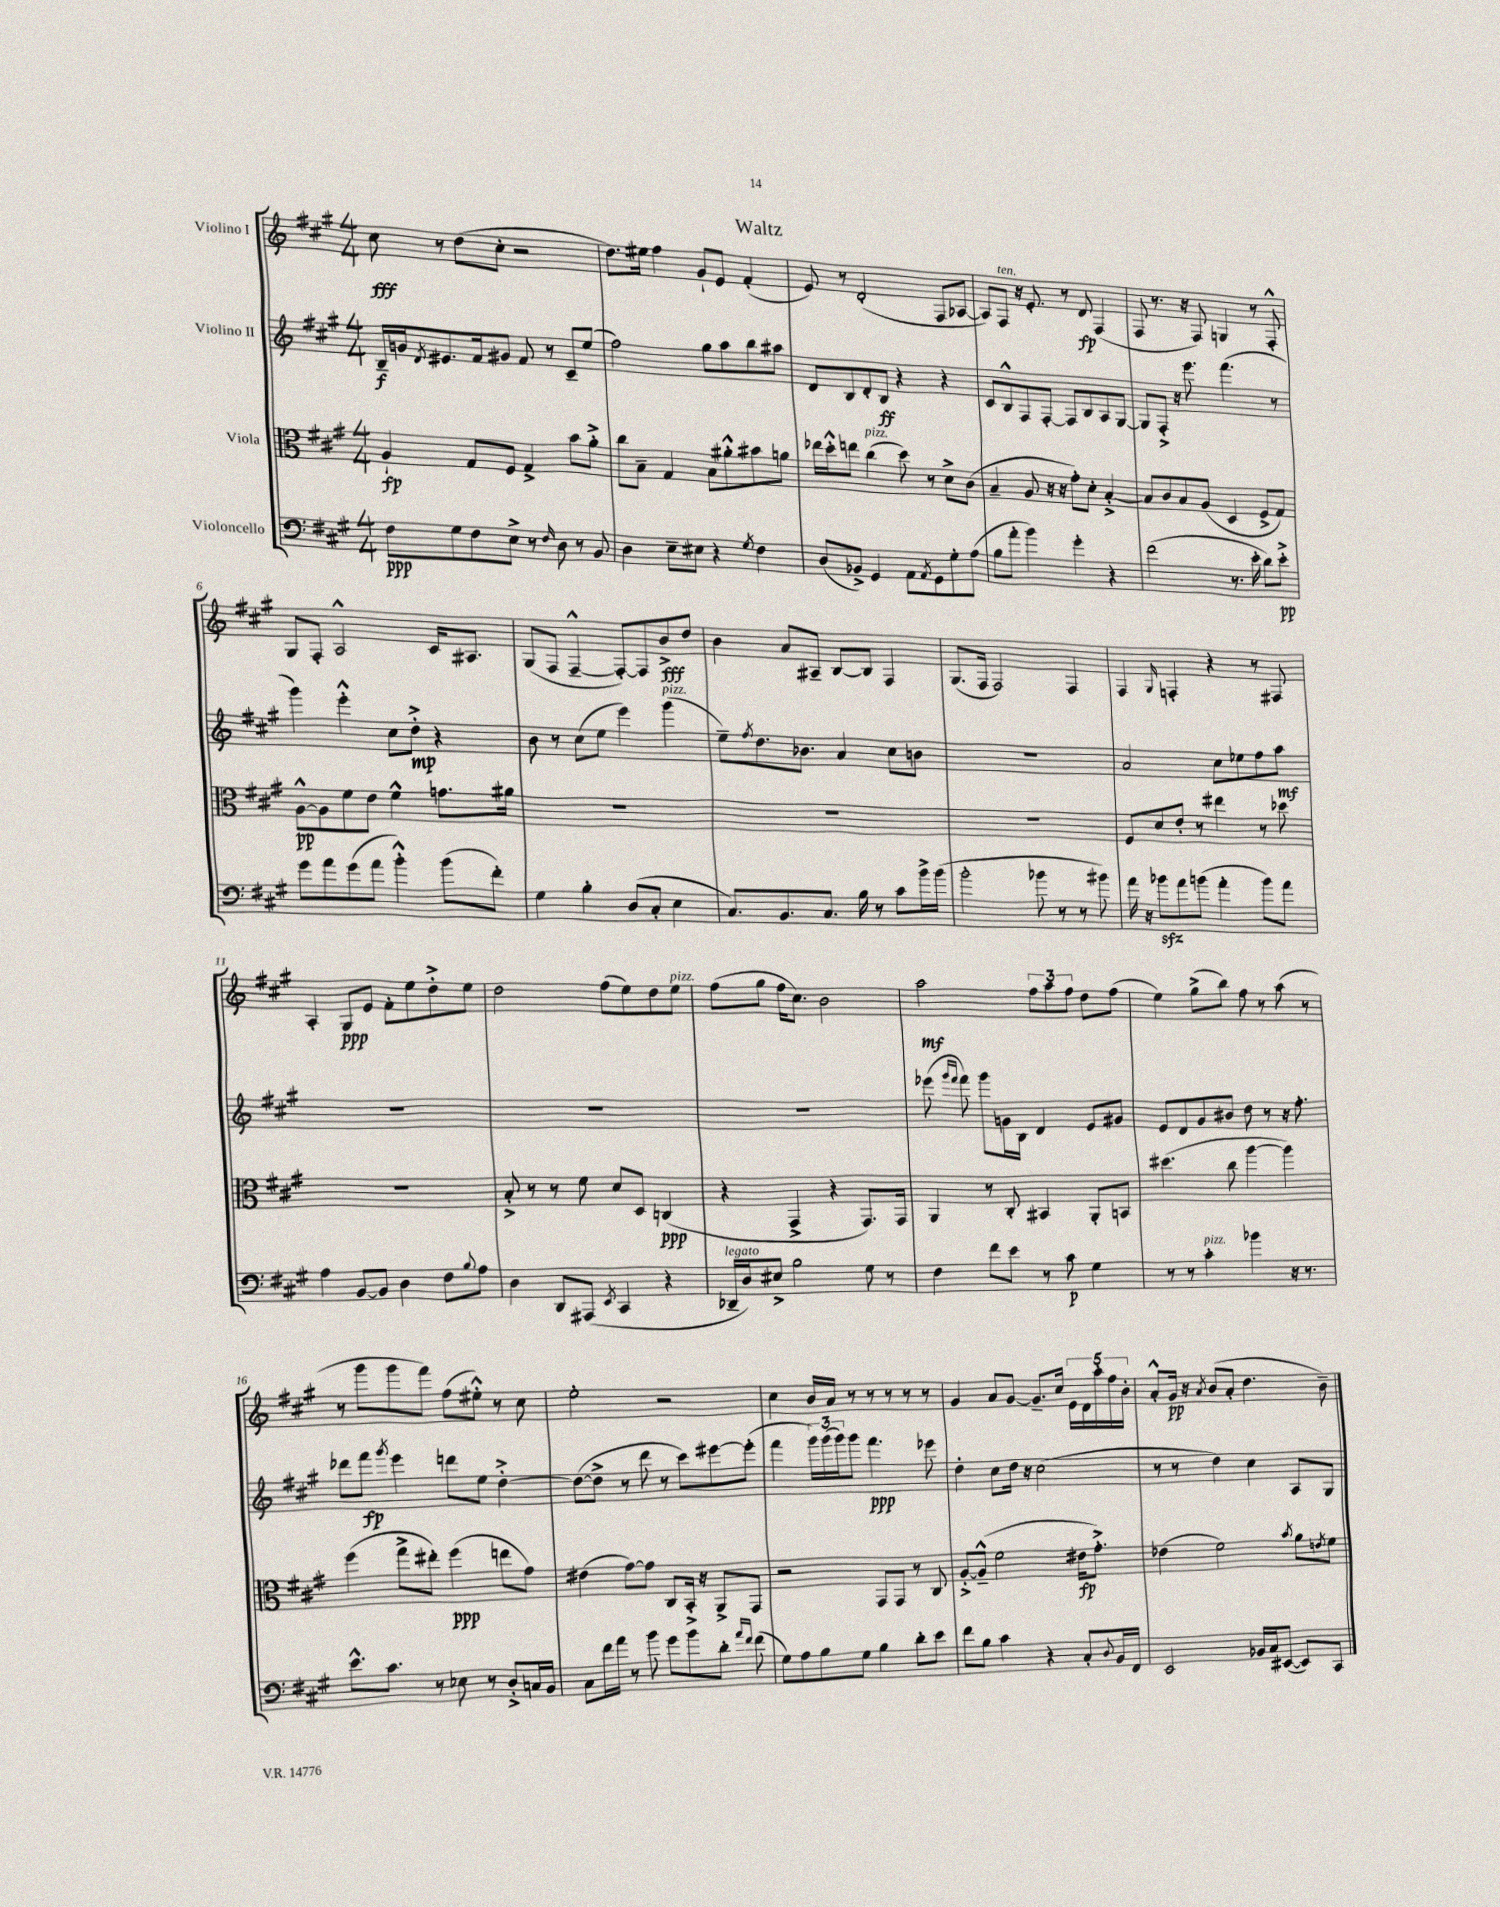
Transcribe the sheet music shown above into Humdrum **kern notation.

**kern	**dynam	**kern	**dynam	**kern	**dynam	**kern	**dynam
*part4	*part4	*part3	*part3	*part2	*part2	*part1	*part1
*staff4	*staff4	*staff3	*staff3	*staff2	*staff2	*staff1	*staff1
*I"Violoncello	*	*I"Viola	*	*I"Violino II	*	*I"Violino I	*
*clefF4	*	*clefC3	*	*clefG2	*	*clefG2	*
*k[f#c#g#]	*	*k[f#c#g#]	*	*k[f#c#g#]	*	*k[f#c#g#]	*
*M4/4	*	*M4/4	*	*M4/4	*	*M4/4	*
=1	=1	=1	=1	=1	=1	=1	=1
8F#\L	ppp	4A`/	fp	16B~/LL	f	8cc#\	fff
.	.	.	.	16gn/J	.	.	.
.	.	.	.	8qd/	.	.	.
8G#\	.	.	.	8.e#X/	.	8r	.
8F#\	.	8G#/L	.	.	.	(8dd\L	.
.	.	.	.	16f#/k	.	.	.
8E^\J	.	8F#/J	.	8g#X/J	.	8cc#'\J	.
8r	.	4G#^/	.	8f#/	.	2r	.
16qqF#/	.	.	.	.	.	.	.
8D\	.	.	.	8r	.	.	.
8r	.	8b\L	.	8c#~/L	.	.	.
8BB/	.	8a'^\J	.	(8ee/J	.	.	.
=2	=2	=2	=2	=2	=2	=2	=2
4D\	.	8cc#\L	.	2ff#\)	.	8.dd\L)	.
.	.	8B~\J	.	.	.	.	.
.	.	.	.	.	.	16ee#X\Jk	.
8E~\L	.	4G#/	.	.	.	4ff#\	.
8E#X\J	.	.	.	.	.	.	.
4r	.	8B\L	.	8gg#\L	.	8g#`/L	.
.	.	8a#X'^^\	.	8aa\	.	8e/J	.
8qG#/	.	.	.	.	.	.	.
4F#\	.	8b#X\	.	8bb\	.	(4f#'/	.
.	.	8an\J	.	8aa#X\J	.	.	.
=3	=3	=3	=3	=3	=3	=3	=3
(8D/L	.	16ee-X\LL	.	8d/L	.	8e/)	.
.	.	16dd'^^\J	.	.	.	.	.
8BB-X^/J)	.	8een\J	.	8B/	.	8r	.
!	!	!LO:TX:a:i:t=pizz.	!	!	!	!	!
4GG#/	.	(4cc#\	.	8d'/	.	(2d'/	.
.	.	.	.	8B/J	ff	.	.
8AA\L	.	8dd\)	.	4r	.	.	.
8qAA/	.	.	.	.	.	.	.
8GG#\	.	8r	.	.	.	.	.
8G#'\	.	8d^\L	.	4r	.	8F#/L	.
(8A\J	.	(8c#\J	.	.	.	[8A-X/J	.
=4	=4	=4	=4	=4	=4	=4	=4
8B\L	.	4B~/	.	8c#/L	.	8A-/L])	.
!	!	!	!	!	!	!LO:TX:a:i:t=ten.	!
8a'\J	.	.	.	8B^^/	.	8F#/J	.
4b\)	.	8A/	.	8F#/	.	16r	.
.	.	.	.	.	.	8.e'/	.
.	.	16r	.	[8F#'/J	.	.	.
.	.	16r	.	.	.	.	.
4g#'\	.	8g#'\L)	.	8F#/L]	.	8r	.
.	.	8d'\J	.	8B/	.	8d/	fp
4r	.	[4B'^/	.	8A/	.	(4F#/	.
.	.	.	.	[8G#/J	.	.	.
=5	=5	=5	=5	=5	=5	=5	=5
(2f#\	.	8B/L]	.	8G#/L]	.	8F#/	.
.	.	8c#/	.	8F#'^/J	.	8.r	.
.	.	8B/	.	16r	.	.	.
.	.	.	.	8.eee\	.	16r	.
.	.	(8A/J	.	.	.	8F#/)	.
8.r	.	4D/	.	(4.fff#\	.	4Gn/	.
16e'\	.	.	.	.	.	.	.
8d\L)	.	8F#^/L	.	.	.	8r	.
8e'^\J	pp	8G#/J)	.	8r	.	8F#'^^/	.
!!LO:LB:g=z
=6	=6	=6	=6	=6	=6	=6	=6
8g#\L	.	[8A^^\L	pp	4ggg#\)	.	8G#/L	.
8a\	.	8A\]	.	.	.	8F#'/J	.
(8g#\	.	8f#\	.	4eee'^^\	.	2A^^/	.
8a\J	.	8e\J	.	.	.	.	.
4b'^^\)	.	4f#^^\	.	8cc#\L	.	.	.
.	.	.	.	8dd'^\J	mp	.	.
(8b\L	.	8.gn\L	.	4r	.	16c#/KL	.
.	.	.	.	.	.	8.A#X/J	.
8f#'\J)	.	.	.	.	.	.	.
.	.	16a#X\Jk	.	.	.	.	.
=7	=7	=7	=7	=7	=7	=7	=7
4G#\	.	1r	.	8b\	.	(8G#/L	.
.	.	.	.	8r	.	8F#/J	.
4B'\	.	.	.	(8cc#\L	.	[4F#~^^/	.
.	.	.	.	8ee\J	.	.	.
(8D/L	.	.	.	4eee\)	.	8F#'/L_)	.
8C#'/J	.	.	.	.	.	8F#/]	.
!	!	!	!	!LO:TX:a:i:t=pizz.	!	!	!
4E\	.	.	.	(4ggg#\	.	8b^/	fff
.	.	.	.	.	.	8dd/J	.
=8	=8	=8	=8	=8	=8	=8	=8
8.C#/L)	.	1r	.	8ee~\L)	.	4b\	.
.	.	.	.	8qff#/	.	.	.
.	.	.	.	8.dd\	.	.	.
8.BB/	.	.	.	.	.	.	.
.	.	.	.	.	.	8a/L	.
.	.	.	.	8.b-X\J	.	.	.
8.C#/J	.	.	.	.	.	8A#X~/J	.
.	.	.	.	4a/	.	[8B/L	.
16B\	.	.	.	.	.	.	.
8r	.	.	.	.	.	8B/J]	.
8c#\L	.	.	.	8cc#\L	.	4F#/	.
16b^\L	.	.	.	8bn\J	.	.	.
(16b\JJ	.	.	.	.	.	.	.
=9	=9	=9	=9	=9	=9	=9	=9
2b'\	.	1r	.	1r	.	(8.G#/L	.
.	.	.	.	.	.	16F#/Jk	.
.	.	.	.	.	.	2F#/)	.
8b-X\	.	.	.	.	.	.	.
8r	.	.	.	.	.	.	.
8r	.	.	.	.	.	4F#/	.
8b#X\)	.	.	.	.	.	.	.
=10	=10	=10	=10	=10	=10	=10	=10
16a\	.	8F#/L	.	2a/	.	4F#/	.
16r	.	.	.	.	.	.	.
8b-Xzz\L	.	8d/	.	.	.	.	.
.	.	.	.	.	.	16qqG#/	.
8a\	.	8e'/J	.	.	.	4Fn'/	.
(8bn\J	.	8r	.	.	.	.	.
4a'\	.	4ee#X\	.	8cc#\L	.	4r	.
.	.	.	.	8ee-X\	.	.	.
8b\L)	.	8r	.	8ff#\	.	8r	.
8a\J	.	8dd-X\	.	8aa\J	mf	8F#X/	.
!!LO:LB:g=z
=11	=11	=11	=11	=11	=11	=11	=11
4A\	.	1r	.	1r	.	4A'/	.
[8BB/L	.	.	.	.	.	8G#/L	ppp
8BB/J]	.	.	.	.	.	8e/J	.
4D\	.	.	.	.	.	8f#'\L	.
.	.	.	.	.	.	8ee\	.
8F#\L	.	.	.	.	.	8dd'^\	.
8qqB/	.	.	.	.	.	.	.
8A\J	.	.	.	.	.	8ee\J	.
=12	=12	=12	=12	=12	=12	=12	=12
4D\	.	8B'^/	.	1r	.	2dd\	.
.	.	8r	.	.	.	.	.
8DD/L	.	8r	.	.	.	.	.
(8AAA#X/J	.	8f#\	.	.	.	.	.
8qEE/	.	.	.	.	.	.	.
4CC#/	.	8d/L	.	.	.	(8ff#\L	.
.	.	8D/J	.	.	.	8ee\)	.
4r	.	(4Cn/	ppp	.	.	8dd\	.
!	!	!	!	!	!	!LO:TX:a:i:t=pizz.	!
.	.	.	.	.	.	8ee\J	.
=13	=13	=13	=13	=13	=13	=13	=13
!LO:TX:a:i:t=legato	!	!	!	!	!	!	!
16DD-X~/LL	.	4r	.	1r	.	(8ff#\L	.
16D/J)	.	.	.	.	.	.	.
8E#X^/J	.	.	.	.	.	8gg#\J	.
2B\	.	4GG#^/	.	.	.	16ff#\KL	.
.	.	.	.	.	.	8.cc#\J)	.
.	.	4r	.	.	.	2b\	.
8G#\	.	8.GG#/L)	.	.	.	.	.
8r	.	.	.	.	.	.	.
.	.	16GG#/Jk	.	.	.	.	.
=14	=14	=14	=14	=14	=14	=14	=14
4F#\	.	4AA/	.	(8eee-X\	.	2aa\	mf
.	.	.	.	16qqggg#/LL	.	.	.
.	.	.	.	16qqfff#/JJ	.	.	.
.	.	.	.	8fff#\)	.	.	.
8f#\L	.	8r	.	8ggg#\L	.	.	.
8e\J	.	8C#'/	.	16gn\L	.	.	.
.	.	.	.	16B\JJ	.	.	.
8r	.	4BB#X/	.	4d/	.	12ff#\L	.
.	.	.	.	.	.	12aa\	.
8c#\	p	.	.	.	.	.	.
.	.	.	.	.	.	12ff#\J	.
4G#\	.	8AA'/L	.	8e/L	.	8dd\L	.
.	.	8BBn/J	.	8g#X/J	.	(8ff#\J	.
=15	=15	=15	=15	=15	=15	=15	=15
8r	.	(4.dd#X\	.	8e/L	.	4ee\)	.
8r	.	.	.	8d/	.	.	.
!LO:TX:a:i:t=pizz.	!	!	!	!	!	!	!
4c#'\	.	.	.	8g#/	.	(8gg#^\L	.
.	.	8cc#\	.	8b#X/J	.	8bb\J)	.
4b-X\	.	[4aa\	.	8dd\	.	8ff#\	.
.	.	.	.	8r	.	8r	.
16r	.	4aa\])	.	16r	.	(8aa\	.
8.r	.	.	.	8.ff#'\	.	.	.
.	.	.	.	.	.	8r	.
!!LO:LB:g=z
=16	=16	=16	=16	=16	=16	=16	=16
8.e^^\L	.	(4ff#\	.	8ddd-X\L	.	8r	.
.	.	.	.	8fff#\J	fp	8ggg#\L	.
8.c#\J	.	.	.	.	.	.	.
.	.	.	.	8qggg#/	.	.	.
.	.	8gg#^\L	.	4eee\	.	8ggg#\	.
8r	.	8ee#X'\J)	.	.	.	8fff#\J)	.
8E-X\	.	(4ff#\	ppp	8dddn\L	.	(8ff#\L	.
8r	.	.	.	8ee\J	.	8ee#X'^^\J)	.
8D'^/L	.	8een\L	.	[4dd'^\	.	8r	.
16Cn/L	.	8g#\J)	.	.	.	8cc#\	.
16BB/JJ	.	.	.	.	.	.	.
=17	=17	=17	=17	=17	=17	=17	=17
8C#\L	.	(4e#X\	.	(8dd\L_	.	2ee'\	.
16f#\L	.	.	.	8dd^\J]	.	.	.
16a\JJ	.	.	.	.	.	.	.
8r	.	[8g#\L)	.	8r	.	.	.
8b\	.	8g#\J]	.	8ddd\	.	.	.
8g#\L	.	8C#/L	.	8r	.	2r	.
8b\	.	16BB'^/Jk	.	8ccc#\L)	.	.	.
.	.	16r	.	.	.	.	.
8d'\J	.	8AA^/L	.	[8eee#X\	.	.	.
16qqa/LL	.	.	.	.	.	.	.
16qqf#/JJ	.	.	.	.	.	.	.
(8f#\	.	8GG#/J	.	(8eee#'\J]	.	.	.
=18	=18	=18	=18	=18	=18	=18	=18
8G#\L)	.	2r	.	4fff#\	.	4cc#\	.
8A\	.	.	.	.	.	.	.
8B\	.	.	.	24ggg#\LL)	.	16b/LL	.
.	.	.	.	(24ggg#\	.	.	.
.	.	.	.	.	.	16a/JJ	.
.	.	.	.	24ggg#\J)	.	.	.
8G#\J	.	.	.	8ggg#\J	.	8r	.
4B\	.	8GG#/L	.	4.fff#\	ppp	8r	.
.	.	8GG#/J	.	.	.	8r	.
8d'\L	.	8r	.	.	.	8r	.
8e\J	.	8C#/	.	8eee-X\	.	8r	.
=19	=19	=19	=19	=19	=19	=19	=19
8f#\L	.	[8A'^/L	.	4dd'\	.	4g#/	.
8B\J	.	(8A~^^/J]	.	.	.	.	.
4c#\	.	2f#\	.	8cc#\L	.	8a/L	.
.	.	.	.	16dd\Jk	.	[8g#/J	.
.	.	.	.	16r	.	.	.
4r	.	.	.	(2cc#\	.	8.g#~/L]	.
.	.	.	.	.	.	16cc#/Jk	.
8C#'/L	.	16e#X\KL	fp	.	.	20e\LL	.
.	.	.	.	.	.	20d\	.
.	.	8.g#'^\J)	.	.	.	.	.
.	.	.	.	.	.	20aa'\	.
8qqD/	.	.	.	.	.	.	.
16BB/L	.	.	.	.	.	.	.
.	.	.	.	.	.	20ff#\	.
16FF#/JJ	.	.	.	.	.	.	.
.	.	.	.	.	.	20b'\JJ	.
=20	=20	=20	=20	=20	=20	=20	=20
2EE/	.	(4e-X\	.	8r	.	8a'^^/L	.
.	.	.	.	8r	.	16g#/Jk	pp
.	.	.	.	.	.	16r	.
.	.	.	.	.	.	8qa/	.
.	.	2f#\)	.	4dd\)	.	(8b/L	.
.	.	.	.	.	.	8a'/J	.
16BB-X/LL	.	.	.	4cc#\	.	4.dd\	.
16C#/J	.	.	.	.	.	.	.
([8EE#X/J	.	.	.	.	.	.	.
.	.	8qb/	.	.	.	.	.
8EE#/L])	.	8a\L	.	8A/L	.	.	.
.	.	8qen/	.	.	.	.	.
8CC#/J	.	8f#\J	.	8G#/J	.	8b~\)	.
==	==	==	==	==	==	==	==
*-	*-	*-	*-	*-	*-	*-	*-
